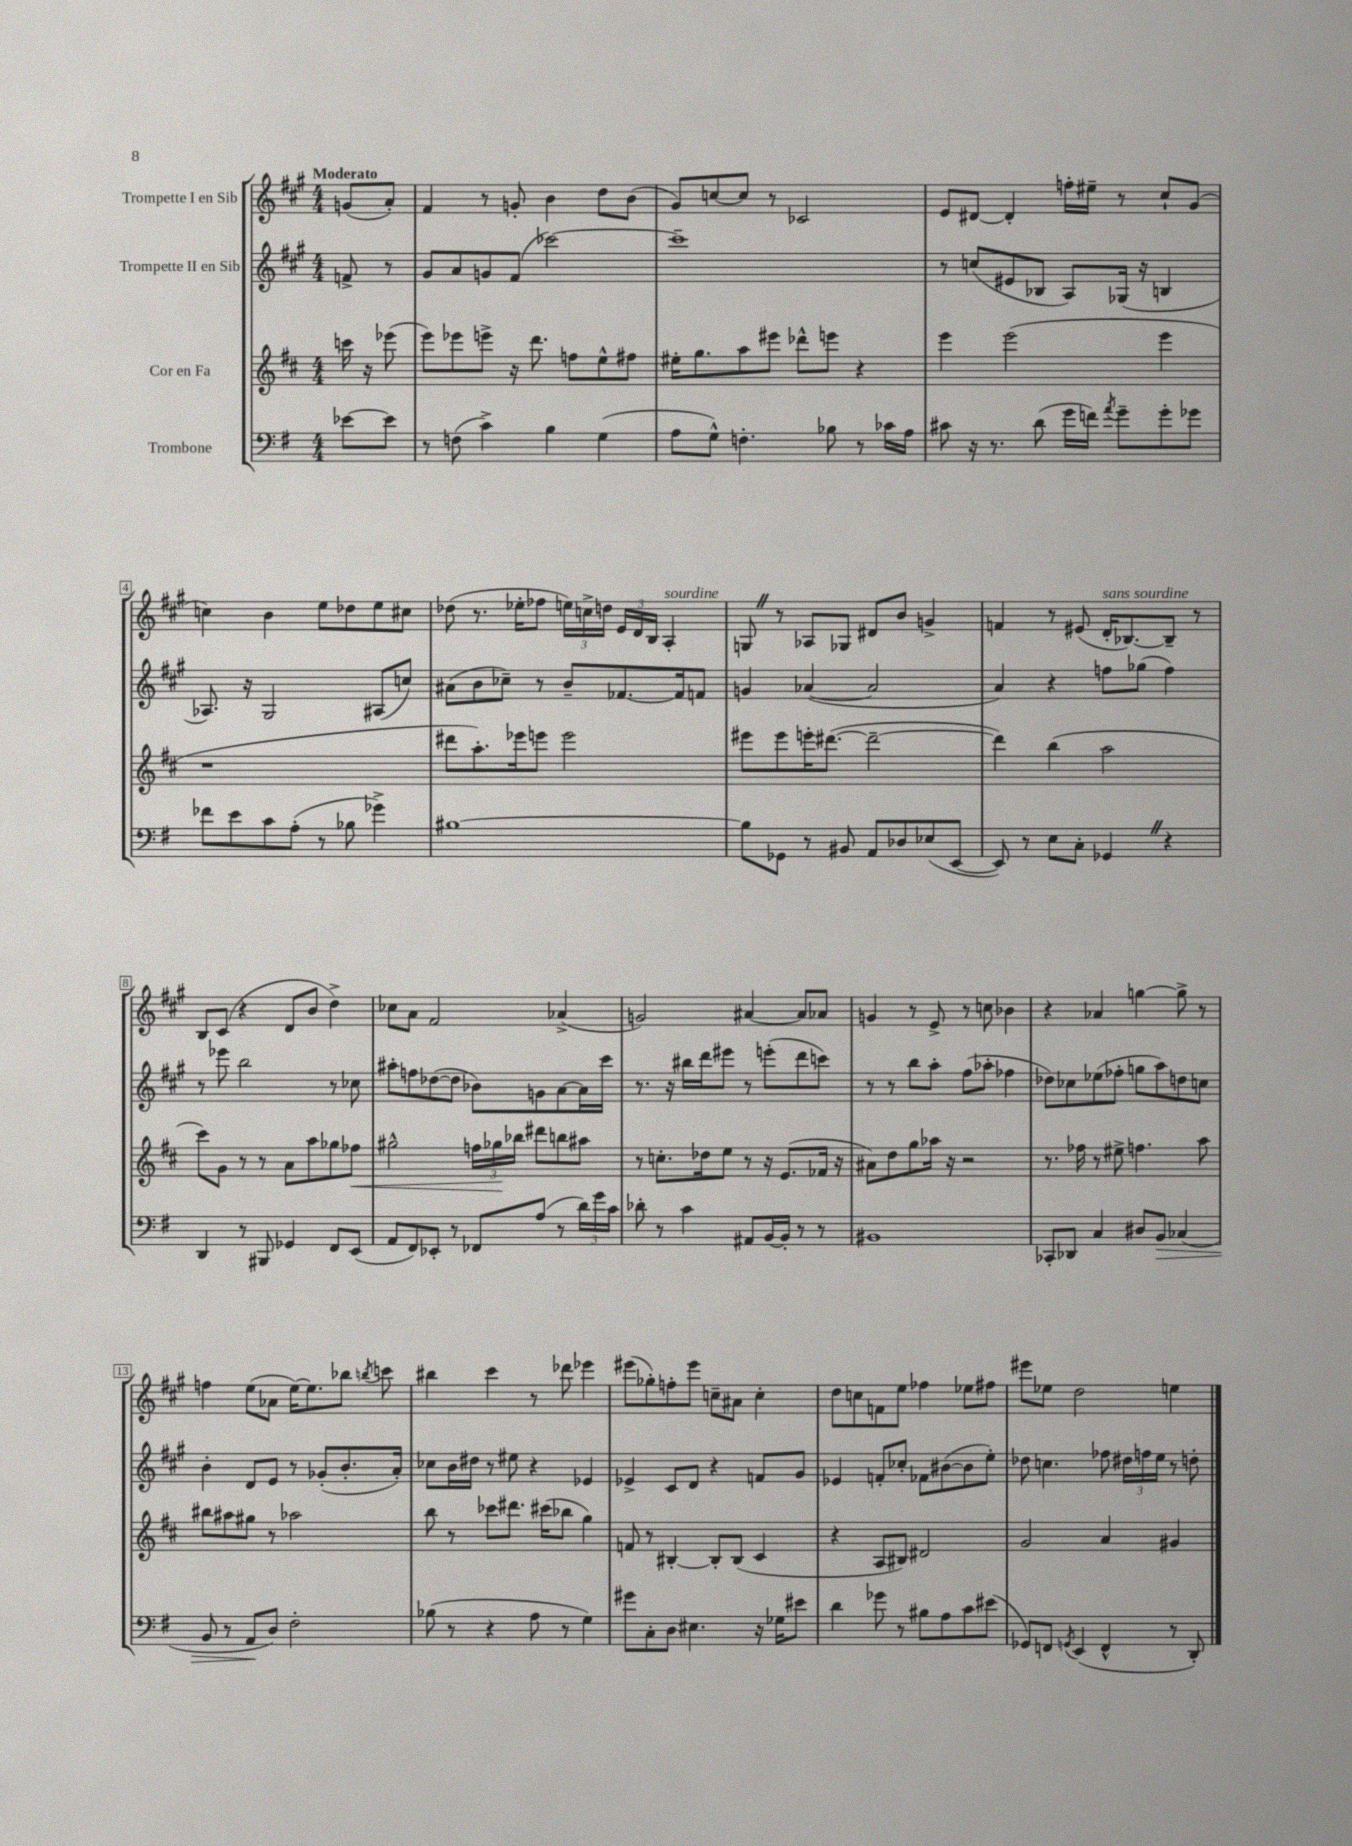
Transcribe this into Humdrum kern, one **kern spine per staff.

**kern	**kern	**kern	**kern
*staff4	*staff3	*staff2	*staff1
*clefF4	*clefG2	*clefG2	*clefG2
*k[f#]	*k[f#c#]	*k[f#c#g#]	*k[f#c#g#]
*M4/4	*M4/4	*M4/4	*M4/4
[8e-	16ccc	8f^	(8g
.	16r	.	.
8e-]	(8eee-	8r	8a')
=	=	=	=
8r	8eee)	8g#	4f#
(8F	8eee-	8a	.
4c^)	8eee^	8g	8r
.	16r	(8f#	8g'
.	8.ddd	.	.
4B	.	[2ccc-)	4b
.	8ff	.	.
(4G	8ee^^	.	8dd
.	8ff#	.	(8b
=	=	=	=
8A	16ee#'	1ccc-~]	8g#)
.	8.gg	.	.
8G^^)	.	.	[8cc
4.F'	8aa	.	8cc]
.	8eee#	.	8r
.	8ddd-^^	.	2c-
8B-	8eee	.	.
8r	4r	.	.
16c-	.	.	.
16A	.	.	.
=	=	=	=
8c#	4eee	8r	8e
16r	.	(8cc	[8d#
8.r	.	.	.
.	(2eee	8e#	4d#']
(8d	.	8B-	.
16g	.	8A)	16ff'
16f)	.	.	16ee#~
8qa	.	.	.
8g~	.	(16G-	8r
.	.	16r	.
8g'	4eee	4B	8cc#`
8g-	.	.	(8g#
=	=	=	=
8f-	1r	8.A-)	4cc)
8e	.	.	.
.	.	16r	.
8c	.	2G#	4b
(8A'	.	.	.
8r	.	.	8ee
8B-	.	.	8dd-
4g-^)	.	(8A#	8ee
.	.	8cc)	8cc#
=	=	=	=
[1B#	8ddd#	(8a#	(8dd-
.	8.aa')	8b	8.r
.	.	8cc-~)	.
.	16eee-	.	16ee-'
.	8eee	8r	8ff-
.	2eee	8b~	24ee)
.	.	.	24cc^
.	.	.	24dd
.	.	[8.f-	24e
.	.	.	24d
.	.	.	24B
.	.	.	4A'
.	.	16f-]	.
.	.	8f	.
=	=	=	=
8B#]	8eee#	4g	8G
8GG-	8eee#	.	8r
8r	16eee'	([4a-	8A-
.	([8.ddd#	.	.
8BB#	.	.	8G-
8AA	2ddd#~_	2a-]	8d#
8D-	.	.	8b
(8E-	.	.	4g^
[8EE	.	.	.
=	=	=	=
8EE])	4ddd#])	4a)	4f
8r	.	.	.
8E	(4bb	4r	8r
8C'	.	.	(8e#
4GG-	2aa	8ff	16d'
.	.	.	[8.B-)
.	.	(8gg-	.
4r	.	4ff)	8B-~]
.	.	.	8r
=	=	=	=
4DD	8ccc#)	8r	8B
.	8g	8eee-	(8c#
8r	8r	2bb	4r
8BBB#	8r	.	.
4GG-	8a	.	8d
.	8aa	.	8b
8FF#	8gg-	8r	4dd^)
(8EE	8ff-	8cc-	.
=	=	=	=
8AA	2gg#^^	8aa#'	8cc-
8FF#)	.	8ff	8a
8EE-'	.	([8dd-	2f#
8r	.	8dd-]	.
8FF-	24ff	8b-)	.
.	24gg-	.	.
.	24bb-	.	.
(8A	8ddd#	8g	.
8r	8bb	[8a	(4a-^
24d)	8aa#	16a]	.
24g	.	.	.
.	.	16ccc#	.
24c	.	.	.
=	=	=	=
8d-'	8r	8.r	2g)
8r	8.cc'	.	.
.	.	16r	.
4c	.	16bb#	.
.	16dd-	16ddd	.
.	8ee	8eee#	.
8AA#	8r	8r	[4a#
[16BB	16r	(8eee'	.
16BB']	(8.e	.	.
8r	.	8ddd	8a#]
8r	16f-	8ccc)	8a-
.	16r	.	.
=	=	=	=
1BB#	8a#)	8r	4g
.	8dd	8r	.
.	8gg	8bb	8r
.	16aa-	8aa'	8e^
.	16r	.	.
.	2r	(8ff#	8r
.	.	8aa-'	8cc
.	.	4ff-	4b-
=	=	=	=
8CC-'	8.r	8dd-)	4r
8DD-	.	8cc-	.
.	16ff-	.	.
4C	8r	(8ee-	4a-
.	8ee#^	8ff-'	.
8D#	4.ff	8gg	[4gg
8BB	.	8aa)	.
(4C-	.	8dd	8gg^]
.	8aa	8cc	8r
=	=	=	=
8BB	8bb#	4b'	4ff
8r	8aa#	.	.
8AA	8gg#	8d	(8ee
8D)	8r	8e	8a-
2F#'	2aa-	8r	[16ee)
.	.	.	8.ee]
.	.	(8g-'	.
.	.	8.b'	8bb-
.	.	.	8qbb
.	.	.	8ccc
.	.	16a')	.
=	=	=	=
(8B-	8bb	8cc-	4bb#
8r	8r	16b	.
.	.	16dd#	.
4r	8ccc-	8r	4ccc#
.	8.ddd#	8ee#	.
8A	.	4r	8r
.	(16ccc#	.	.
8r	8bb-	.	8ddd-
4G)	4gg)	4e-	4eee-
=	=	=	=
8g#	8f	4e-^	(8eee#
8C'	8r	.	8gg-')
8D	[4B#'	8c#	8ff'
4.E#	.	8d	8eee#
.	8B#']	4r	8cc~
.	(8B#	.	8a#
16r	4c#	8f	4cc'
16G-	.	.	.
8e#	.	8g#	.
=	=	=	=
4d	4r	4e-	8dd
.	.	.	8cc
8g-	8A	8f'	8f
8r	8B#)	8cc-'	8ee
8B#	2d#	8f-	4ff-
8A	.	([8b#	.
8c	.	8b#]	8ee-
(8e#	.	8ee')	8ff#
=	=	=	=
8GG-)	2g	8dd-	8eee#
8FF	.	4.cc	8ee-
8qGG	.	.	.
(4EE	.	.	2dd
4FF^^	4a	8ff-	.
.	.	24dd#	.
.	.	24ff	.
.	.	24ee	.
8r	4g#	8r	4ee
8DD')	.	8dd'	.
==	==	==	==
*-	*-	*-	*-
